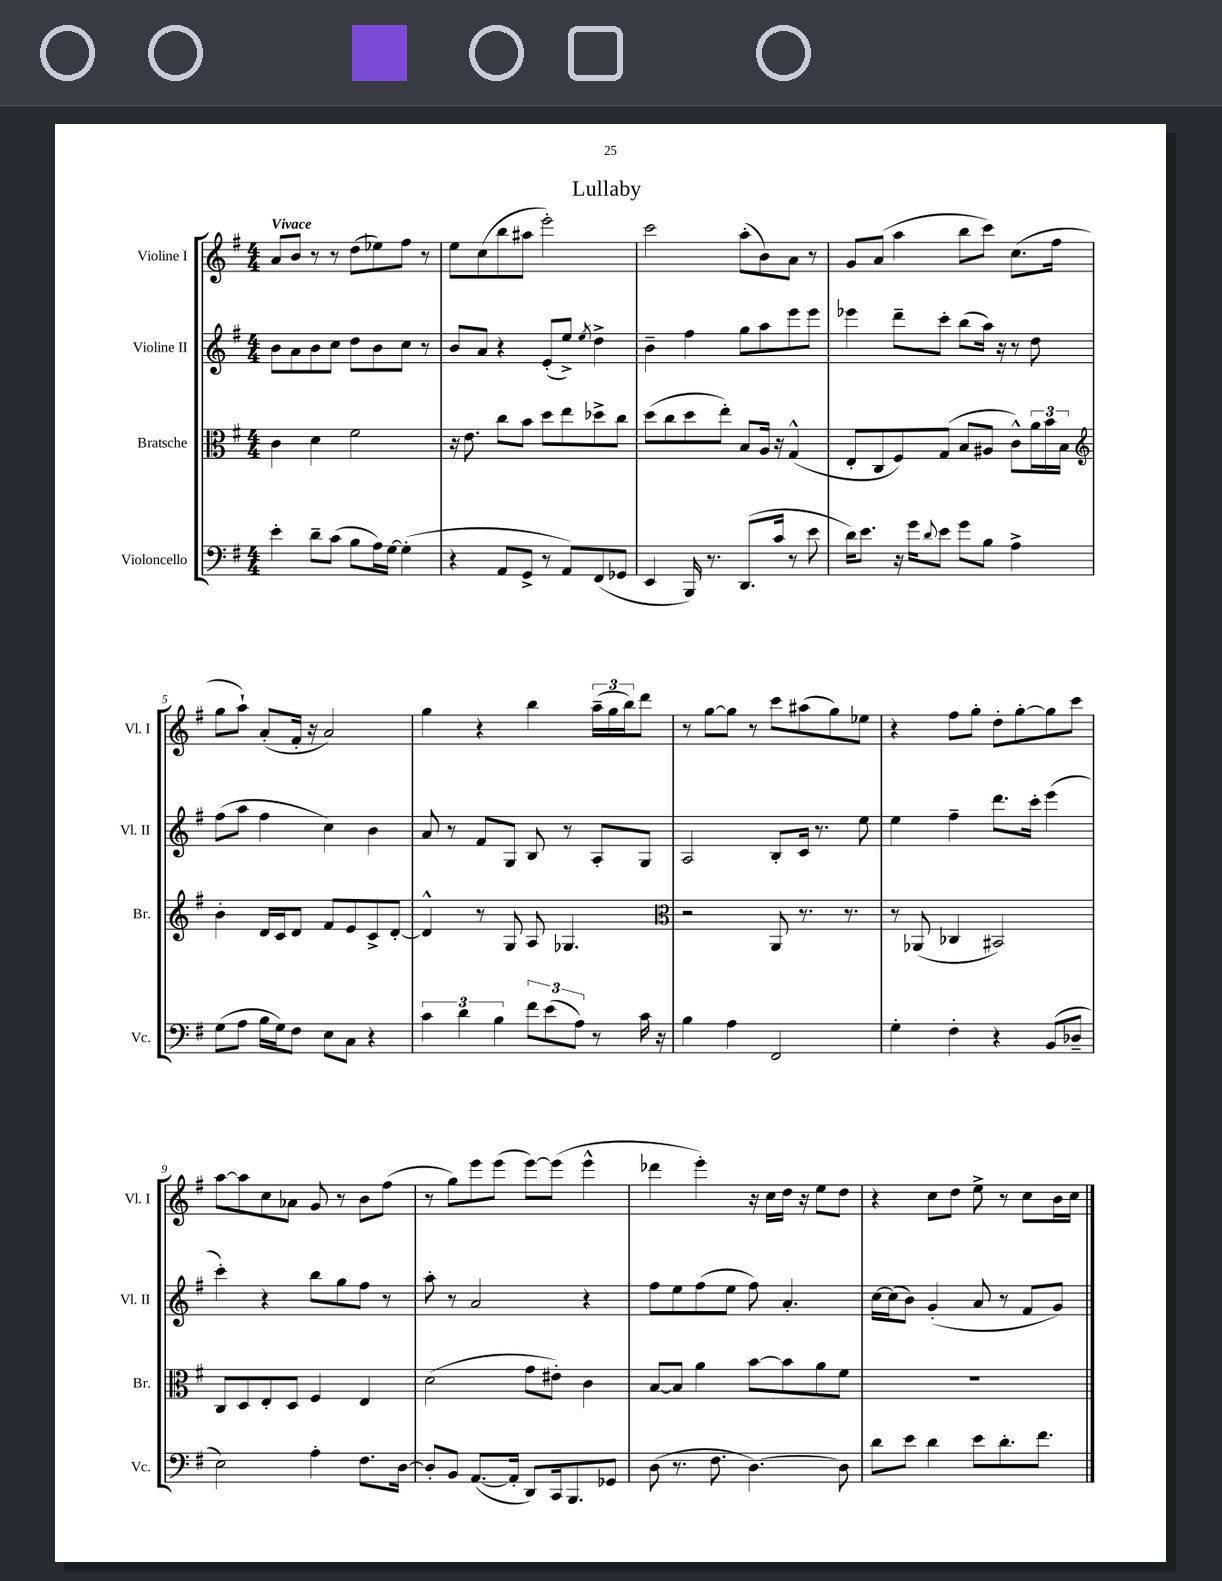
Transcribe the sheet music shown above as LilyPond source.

\header { title = "Lullaby" }
<<
\new StaffGroup <<
\new Staff = "s0" \with { instrumentName = "Violine I" shortInstrumentName = "Vl. I" } {
    \clef treble \key g \major \numericTimeSignature \time 4/4 \tempo "Vivace"
    a'8 b'8 r8 r8 d''8( ees''8) fis''8 r8 |
    e''8 c''8( b''8 ais''8 e'''2-.) |
    c'''2 a''8-.( b'8) a'8 r8 |
    g'8 a'8( a''4 b''8 c'''8) c''8.( fis''16 |
    g''8 a''8-!) a'8-.( fis'16-. r16 a'2) |
    g''4 r4 b''4 \tuplet 3/2 { a''16--( g''16 b''16) } d'''8 |
    r8 g''8~ g''8 r8 c'''8 ais''8( g''8) ees''8 |
    r4 fis''8 g''8-. d''8-. g''8~-. g''8 c'''8 |
    a''8~ a''8 c''8 aes'8 g'8 r8 b'8 fis''8( |
    r8 g''8) e'''8 e'''8( e'''8~) e'''8( e'''4-^ |
    des'''4 e'''4-.) r16 c''16 d''16 r16 e''8 d''8 |
    r4 c''8 d''8 e''8-> r8 c''8 b'16 c''16 \bar "|." |
}
\new Staff = "s1" \with { instrumentName = "Violine II" shortInstrumentName = "Vl. II" } {
    \clef treble \key g \major \numericTimeSignature \time 4/4
    b'8 a'8 b'8 c''8 d''8 b'8 c''8 r8 |
    b'8 a'8 r4 e'8-.( e''8->) \acciaccatura { e''8 } d''4-> |
    b'4-- fis''4 g''8 a''8 e'''8 e'''8 |
    ees'''4 d'''8-- c'''8-. b''8( a''16) r16 r8 d''8 |
    fis''8( a''8 fis''4 c''4) b'4 |
    a'8 r8 fis'8 g8 b8 r8 a8-. g8 |
    a2 b8-. c'16 r8. e''8 |
    e''4 fis''4-- d'''8. c'''16-. e'''4( |
    c'''4-.) r4 b''8 g''8 fis''8 r8 |
    a''8-. r8 a'2 r4 |
    fis''8 e''8 fis''8( e''8 fis''8) a'4.-. |
    c''16~ c''16( b'8) g'4-.( a'8 r8 fis'8 g'8) \bar "|." |
}
\new Staff = "s2" \with { instrumentName = "Bratsche" shortInstrumentName = "Br." } {
    \clef alto \key g \major \numericTimeSignature \time 4/4
    c'4 d'4 fis'2 |
    r16 e'8. c''8 b'8 d''8 e''8 des''8-> c''8 |
    d''8( c''8 d''8 e''8-.) b8 a16 r16 g4-^( |
    e8-. c8 fis8) g8( b8 ais8 c'8-^) \tuplet 3/2 { a'16 b'16 b16 } |
    \clef treble b'4-. d'16 c'16 d'8 fis'8 e'8 c'8-> d'8~-. |
    d'4-^ r8 g8 a8 ges4. |
    \clef alto r2 a,8 r8. r8. |
    r8 aes,8( ces4 bis,2) |
    c8 d8 e8-. d8 fis4 e4 |
    d'2( g'8 eis'8-.) c'4 |
    b8~ b8 a'4 b'8~ b'8 a'8 fis'8 |
    R1 \bar "|." |
}
\new Staff = "s3" \with { instrumentName = "Violoncello" shortInstrumentName = "Vc." } {
    \clef bass \key g \major \numericTimeSignature \time 4/4
    e'4-. d'8-- c'8( b8 a16) g16~ g4-.( |
    r4 a,8 g,8-> r8 a,8) fis,8( ges,8 |
    e,4 b,,16) r8. d,8.( c'16 r8 e'8 |
    d'16) e'8. r16 g'16 \appoggiatura { d'8 } e'8 g'8 b8 a4-> |
    g8( a8 b16 g16) fis8 e8 c8 r4 |
    \tuplet 3/2 { c'4 d'4 b4 } \tuplet 3/2 { fis'8 e'8( a8) } r8 c'16 r16 |
    b4 a4 fis,2 |
    g4-. fis4-. r4 b,8( des8-- |
    e2) a4-. fis8. d16~ |
    d8-. b,8 a,8.~( a,16-. d,8) c,16 b,,8. ges,8 |
    d8( r8. fis8. d4.~) d8 |
    d'8 e'8 d'4 e'8 d'8.-. fis'8. \bar "|." |
}
>>
>>
